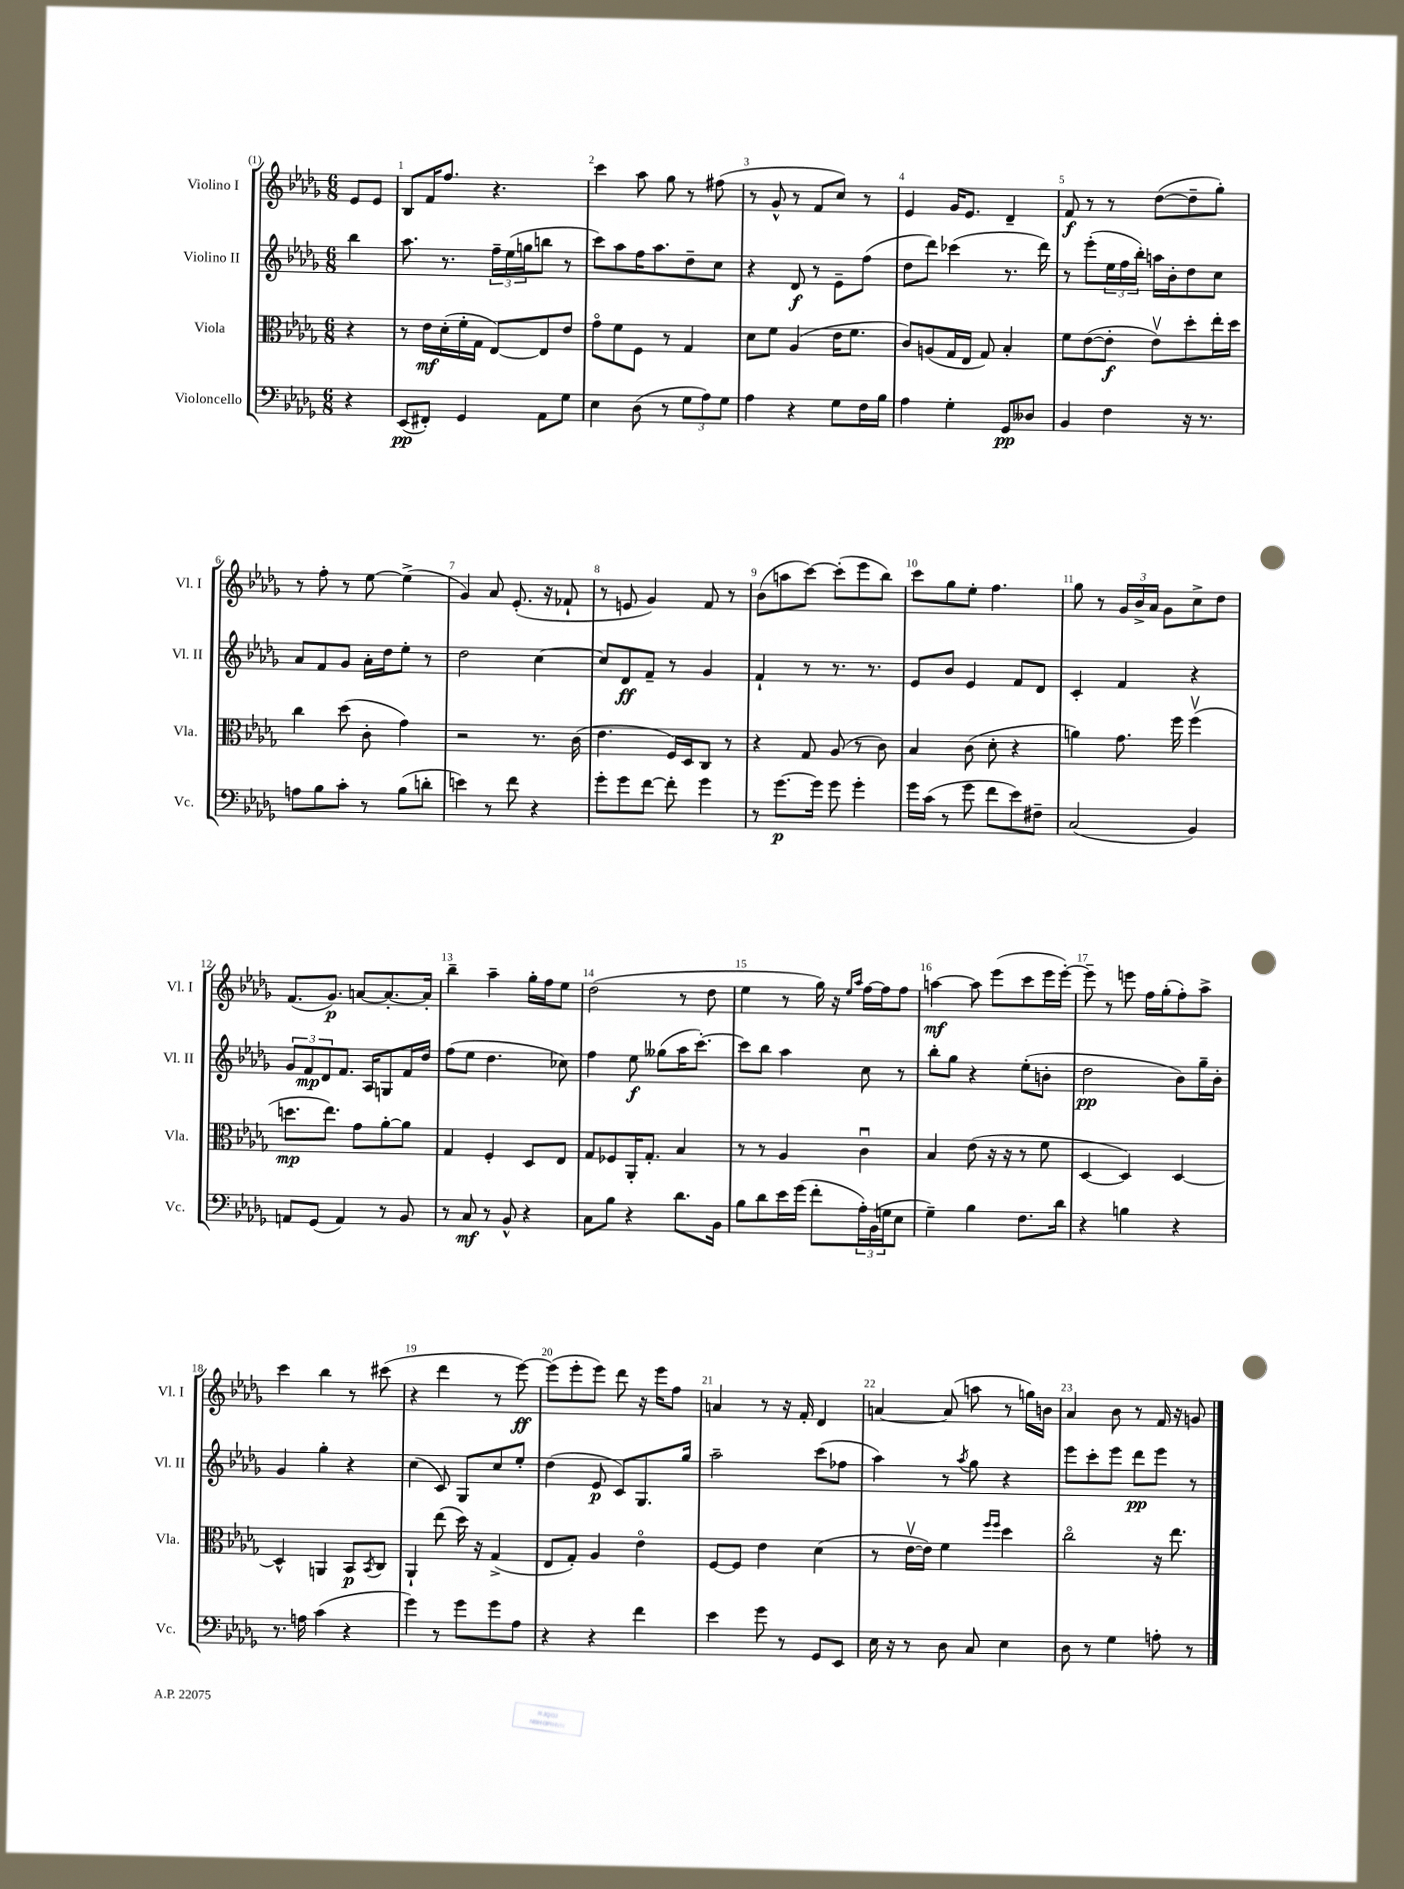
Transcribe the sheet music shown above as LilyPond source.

<<
\new StaffGroup <<
\new Staff = "s0" \with { instrumentName = "Violino I" shortInstrumentName = "Vl. I" } {
    \clef treble \key des \major \numericTimeSignature \time 6/8 \partial 4
    ees'8 ees'8 |
    bes8 f'16 f''8. r4. |
    c'''4 aes''8 ges''8 r8 fis''8( |
    r8 ges'8-^ r8 f'8 c''8) r8 |
    ees'4 ges'16 ees'8. des'4-- |
    f'8\f r8 r8 des''8~( des''8-- ges''8-.) |
    r8 f''8-. r8 ees''8~ ees''4->( |
    ges'4) aes'8 ees'8.-.( r16 fes'8-! |
    r8 e'8 ges'4) f'8 r8 |
    bes'8( a''8 c'''8~) c'''8-.( ees'''8 bes''8) |
    c'''8 ges''8 ees''8-. f''4. |
    ges''8 r8 \tuplet 3/2 { ges'16 bes'16-> aes'16 } ges'8 c''8-> des''8 |
    f'8.( ges'8.\p) a'8~ a'8.~-. a'16-. |
    bes''4-- aes''4-- ges''16-. f''16 ees''8 |
    des''2( r8 des''8 |
    ees''4 r8 ges''16) r16 \grace { ees''16 aes''16 } f''16~ f''16 f''8 |
    a''4~\mf a''8 ees'''8( c'''8 ees'''16 ees'''16~-.) |
    ees'''8-- r8 e'''8 f''16 ges''16-.( f''8-.) aes''8-> |
    c'''4 bes''4 r8 cis'''8( |
    r4 des'''4 r8 ees'''8~\ff) |
    ees'''8( ees'''8-. ees'''8) des'''8 r16 ees'''16 f''8 |
    a'4 r8 r16 f'16-. des'4 |
    a'4~ a'8( a''8 r8 g''16) b'16 |
    aes'4 bes'8 r8 f'16 r16 g'8 \bar "|." |
}
\new Staff = "s1" \with { instrumentName = "Violino II" shortInstrumentName = "Vl. II" } {
    \clef treble \key des \major \numericTimeSignature \time 6/8 \partial 4
    bes''4 |
    aes''8. r8. \tuplet 3/2 { f''16-- ees''16( g''16 } b''8 r8 |
    c'''8) aes''8 f''16 aes''8. des''8-- c''8 |
    r4 des'8\f r8 ees'8-- f''8( |
    des''8 des'''8) ces'''4( r8. des'''16) |
    r8 ees'''8-.( \tuplet 3/2 { ees''16 f''16 bes''16-.) } a''16 bes'16-. des''8 c''8 |
    aes'8 f'8 ges'8 aes'16-. des''16 ees''8-. r8 |
    des''2 c''4~ |
    c''8 des'8\ff f'8-- r8 ges'4 |
    f'4-! r8 r8. r8. |
    ees'8 bes'8 ees'4 f'8 des'8 |
    c'4-. f'4 r4 |
    \tuplet 3/2 { ges'8 f'8\mp des'8 } f'8. aes16 g8 f'16 des''16 |
    f''8( ees''8 des''4. ces''8) |
    f''4 ees''8\f geses''8( aes''16 c'''8.~-.) |
    c'''8 bes''8 aes''4 c''8 r8 |
    bes''8-. ges''8 r4 ees''8-.( b'8-. |
    des''2\pp bes'8) ges''16-- bes'16-. |
    ges'4 ges''4-. r4 |
    c''4( c'8) ges8 c''8 ees''8-. |
    des''4( ees'8\p c'8) ges8. ges''16 |
    aes''2-- c'''8( fes''8 |
    aes''4) r8 \acciaccatura { aes''8 } ges''8 r4 |
    ees'''8 c'''8-. ees'''8 des'''8\pp ees'''8 r8 \bar "|." |
}
\new Staff = "s2" \with { instrumentName = "Viola" shortInstrumentName = "Vla." } {
    \clef alto \key des \major \numericTimeSignature \time 6/8 \partial 4
    r4 |
    r8 ees'16\mf des'16-.( f'16-. ges16 ees8~) ees8 ees'8 |
    ges'8\flageolet f'8 f8 r8 ges4 |
    des'8 f'8 aes4( ees'16 f'8. |
    c'8) a8( ges16 ees16 ges8) bes4-. |
    f'8 ees'8~( ees'8-.\f ees'8\upbow) des''8-. ees''16-. des''16 |
    c''4 des''8( c'8-. ges'4) |
    r2 r8. c'16( |
    ees'4. f16) des16 c8 r8 |
    r4 ges8 aes8( r8 c'8) |
    bes4 c'8( des'8-. r4 |
    a'4) ges'8. f''16 f''4\upbow( |
    d''8.\mp ees''8.) ges'8 aes'8~-. aes'8 |
    ges4 f4-. des8 ees8 |
    ges8 fes8 aes,16-. ges8.-. bes4 |
    r8 r8 aes4 c'4\downbow |
    bes4 ees'8( r16 r16 r8 f'8 |
    des4~ des4) des4~ |
    des4-^ a,4 bes,8\p \acciaccatura { bes,8 } c8 |
    aes,4-! ees''8( des''16) r16 ges4->( |
    ees8 ges8-.) aes4 ees'4\flageolet |
    f8~ f8 ees'4 des'4( |
    r8 ees'16~\upbow ees'16) f'4 \grace { f''16 f''16 } des''4 |
    c''2\flageolet r16 ees''8. \bar "|." |
}
\new Staff = "s3" \with { instrumentName = "Violoncello" shortInstrumentName = "Vc." } {
    \clef bass \key des \major \numericTimeSignature \time 6/8 \partial 4
    r4 |
    ees,8\pp( fis,8-.) ges,4 aes,8 ges8 |
    ees4 des8( r8 \tuplet 3/2 { ges8 aes8) ges8 } |
    aes4 r4 ges8 f16 bes16 |
    aes4 ges4-. ges,8\pp deses8 |
    bes,4 f4 r16 r8. |
    a8 bes8 c'8-. r8 bes8( d'8-. |
    e'4) r8 f'8 r4 |
    ges'8-. ges'8 f'8~ f'8-. ges'4 |
    r8 ges'8.~\p ges'16 ges'8 ges'4-. |
    ges'16 c'16( r8 ges'8 f'8 ees'8) fis8-- |
    c2( bes,4) |
    a,8 ges,8( a,4) r8 bes,8 |
    r8 c8\mf r8 bes,8-^ r4 |
    c8 bes8 r4 des'8. bes,16 |
    bes8 des'8 ees'16 ges'16( f'8-. \tuplet 3/2 { aes16-.) bes,16( g16 } ees8 |
    ges4--) bes4 f8. des'16 |
    r4 b4 r4 |
    r8. a16 c'4( r4 |
    ges'4) r8 ges'8 ges'8 aes8 |
    r4 r4 f'4 |
    ees'4 ges'8 r8 ges,8 ees,8 |
    ees16 r16 r8 des8 c8 ees4 |
    des8 r8 ges4 a8-. r8 \bar "|." |
}
>>
>>
\layout { \context { \Score \override BarNumber.break-visibility = ##(#f #t #t) barNumberVisibility = #all-bar-numbers-visible } }
